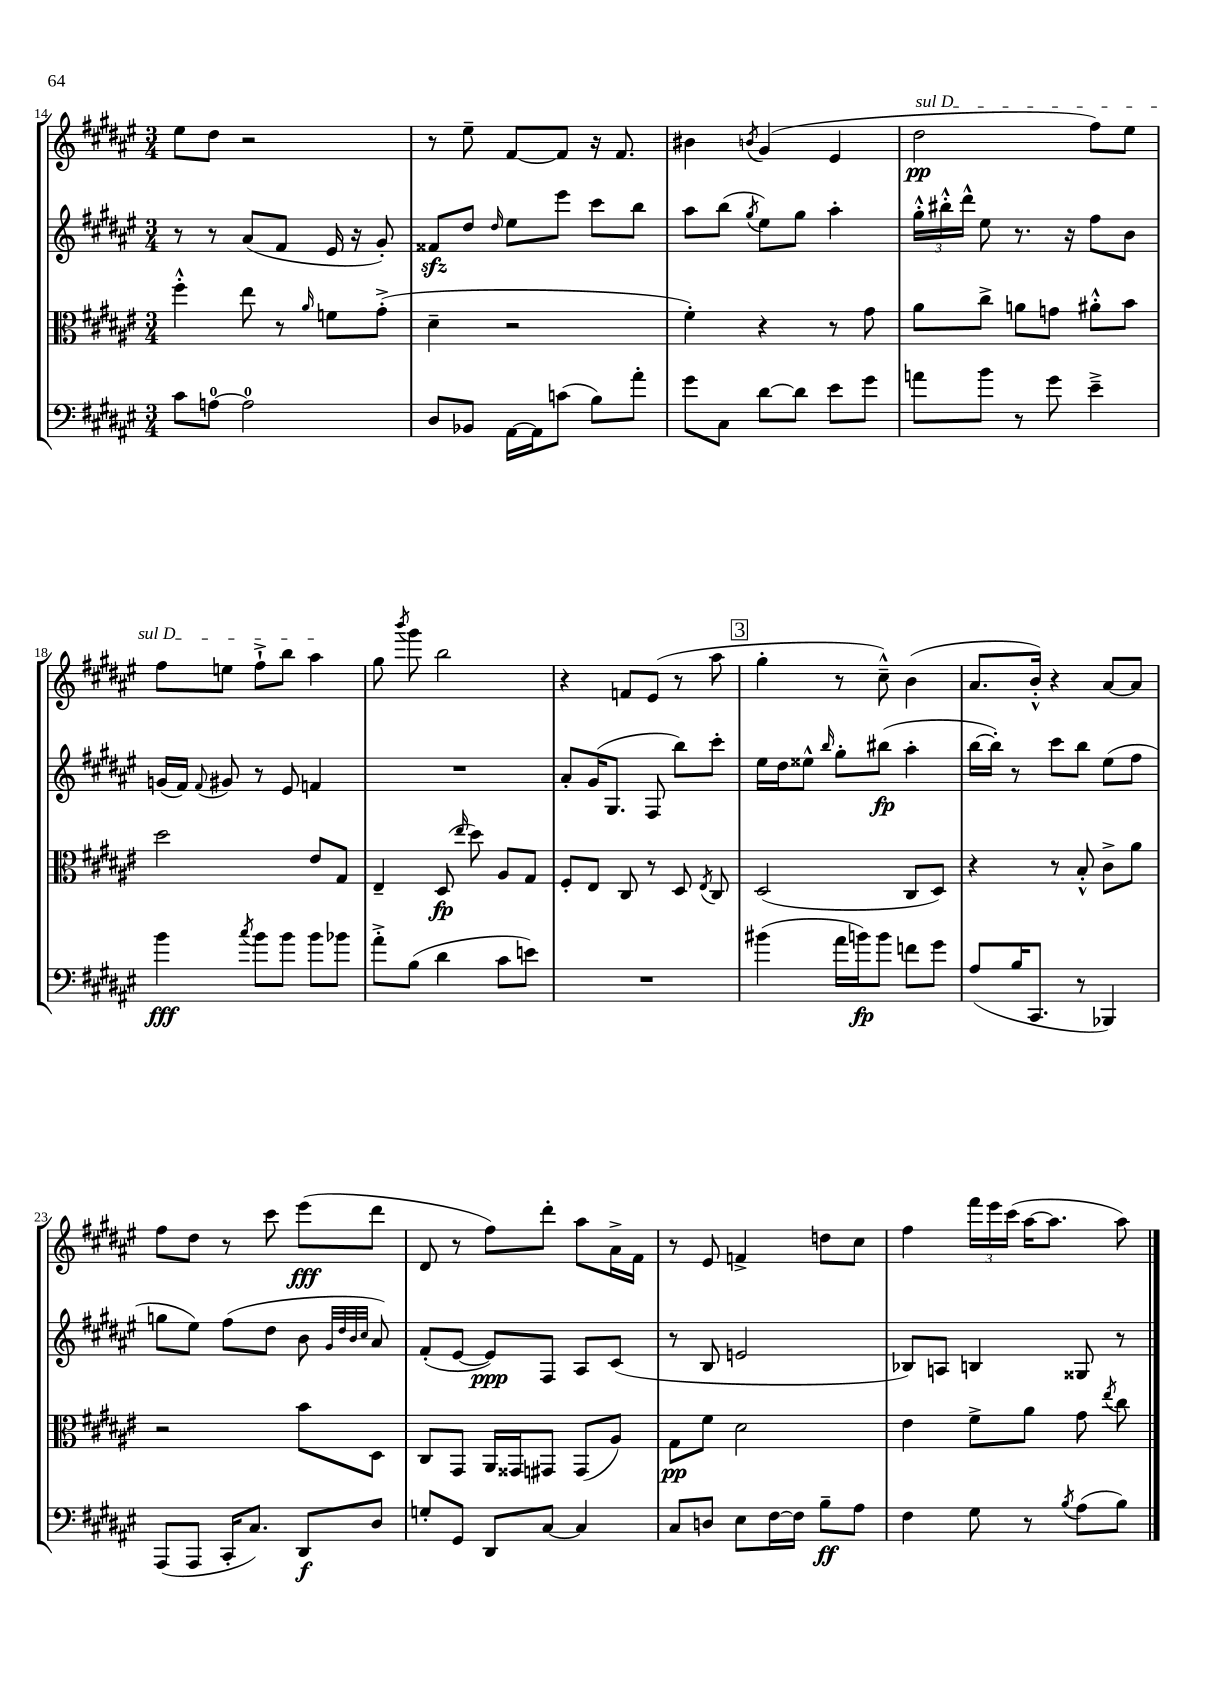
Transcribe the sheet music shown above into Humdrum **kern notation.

**kern	**kern	**kern	**kern
*staff4	*staff3	*staff2	*staff1
*clefF4	*clefC3	*clefG2	*clefG2
*k[f#c#g#d#a#e#]	*k[f#c#g#d#a#e#]	*k[f#c#g#d#a#e#]	*k[f#c#g#d#a#e#]
*M3/4	*M3/4	*M3/4	*M3/4
8c#	4ff#'^^	8r	8ee#
[8A	.	8r	8dd#
2A]	8ee#	(8a#	2r
.	8r	8f#	.
.	16qqa#	.	.
.	8f	16e#	.
.	.	16r	.
.	(8g#'^	8g#')	.
=	=	=	=
8D#	4d#~	8f##	8r
8BB-	.	8dd#	8ee#~
.	.	16qqdd#	.
[16AA#	2r	8ee#	[8f#
16AA#]	.	.	.
(8c	.	8eee#	8f#]
8B)	.	8ccc#	16r
.	.	.	8.f#
8a#'	.	8bb	.
=	=	=	=
8g#	4f#')	8aa#	4b#
8C#	.	(8bb	.
.	.	8qgg#	8qb
[8d#	4r	8ee#)	(4g#
8d#]	.	8gg#	.
8e#	8r	4aa#'	4e#
8g#	8g#	.	.
=	=	=	=
8a	8a#	24gg#'^^	2dd#
.	.	24bb#'^^	.
.	.	24ddd#^^	.
8b	8cc#^	8ee#	.
8r	8a	8.r	.
8g#	8g	.	.
.	.	16r	.
4e#~^	8a#'^^	8ff#	8ff#)
.	8b	8b	8ee#
=	=	=	=
4b	2dd#	(16g	8ff#
.	.	16f#)	.
.	.	8qqf#	.
.	.	8g#	8ee
8qcc#	.	.	.
8b	.	8r	8ff#`^
8b	.	8e#	8bb
8b	8e#	4f	4aa#
8b-	8G#	.	.
=	=	=	=
8a#'^	4E#~	2.r	8gg#
.	.	.	8qbbb
(8B	.	.	8ggg#
4d#	(8D#	.	2bb
.	16qqee#	.	.
.	8dd#)	.	.
8c#	8A#	.	.
8e)	8G#	.	.
=	=	=	=
2.r	8F#'	8a#'	4r
.	8E#	(16g#	.
.	.	8.G#	.
.	8C#	.	8f
.	8r	8F#	(8e#
.	8D#	8bb)	8r
.	8qE#	.	.
.	8C#	8ccc#'	8aa#
=	=	=	=
(4b#	(2D#	16ee#	4gg#'
.	.	16dd#	.
.	.	8ee##^^	.
.	.	16qqbb	.
16a#	.	8gg#'	8r
16b)	.	.	.
8b	.	(8bb#	8cc#~^^)
8f	8C#	4aa#'	(4b
8g#	8D#)	.	.
=	=	=	=
(8A#	4r	[16bb	8.a#
.	.	16bb'])	.
16B	.	8r	.
8.CC#	.	.	16b'^^)
.	8r	8ccc#	4r
8r	8B'^^	8bb	.
4BBB-)	8c#^	(8ee#	[8a#
.	8a#	8ff#	8a#]
=	=	=	=
(8AAA#	2r	8gg	8ff#
8AAA#	.	8ee#)	8dd#
16CC#'	.	(8ff#	8r
8.C#)	.	.	.
.	.	8dd#	8ccc#
8DD#	8b	8b	(8eee#
.	.	32qqg#	.
.	.	32qqdd#	.
.	.	32qqb	.
.	.	32qqcc#	.
8D#	8D#	8a#)	8ddd#
=	=	=	=
8G'	8C#	(8f#'	8d#
8GG#	8GG#	[8e#	8r
8DD#	16AA#	8e#])	8ff#)
.	16GG##	.	.
[8C#	8GG#	8F#	8ddd#'
4C#]	(8GG#	8A#	8aa#
.	8A#)	(8c#	16a#^
.	.	.	16f#
=	=	=	=
8C#	8G#	8r	8r
8D	8f#	8B	8e#
8E#	2d#	2e	4f^
[16F#	.	.	.
16F#]	.	.	.
8B~	.	.	8dd
8A#	.	.	8cc#
=	=	=	=
4F#	4e#	8B-)	4ff#
.	.	8A	.
8G#	8f#^	4B	24fff#
.	.	.	24eee#
.	.	.	(24ccc#
8r	8a#	.	[16aa#
.	.	.	8.aa#]
8qB	.	.	.
(8A#	8g#	8G##	.
.	8qee#	.	.
8B)	8cc#	8r	8aa#)
==	==	==	==
*-	*-	*-	*-
